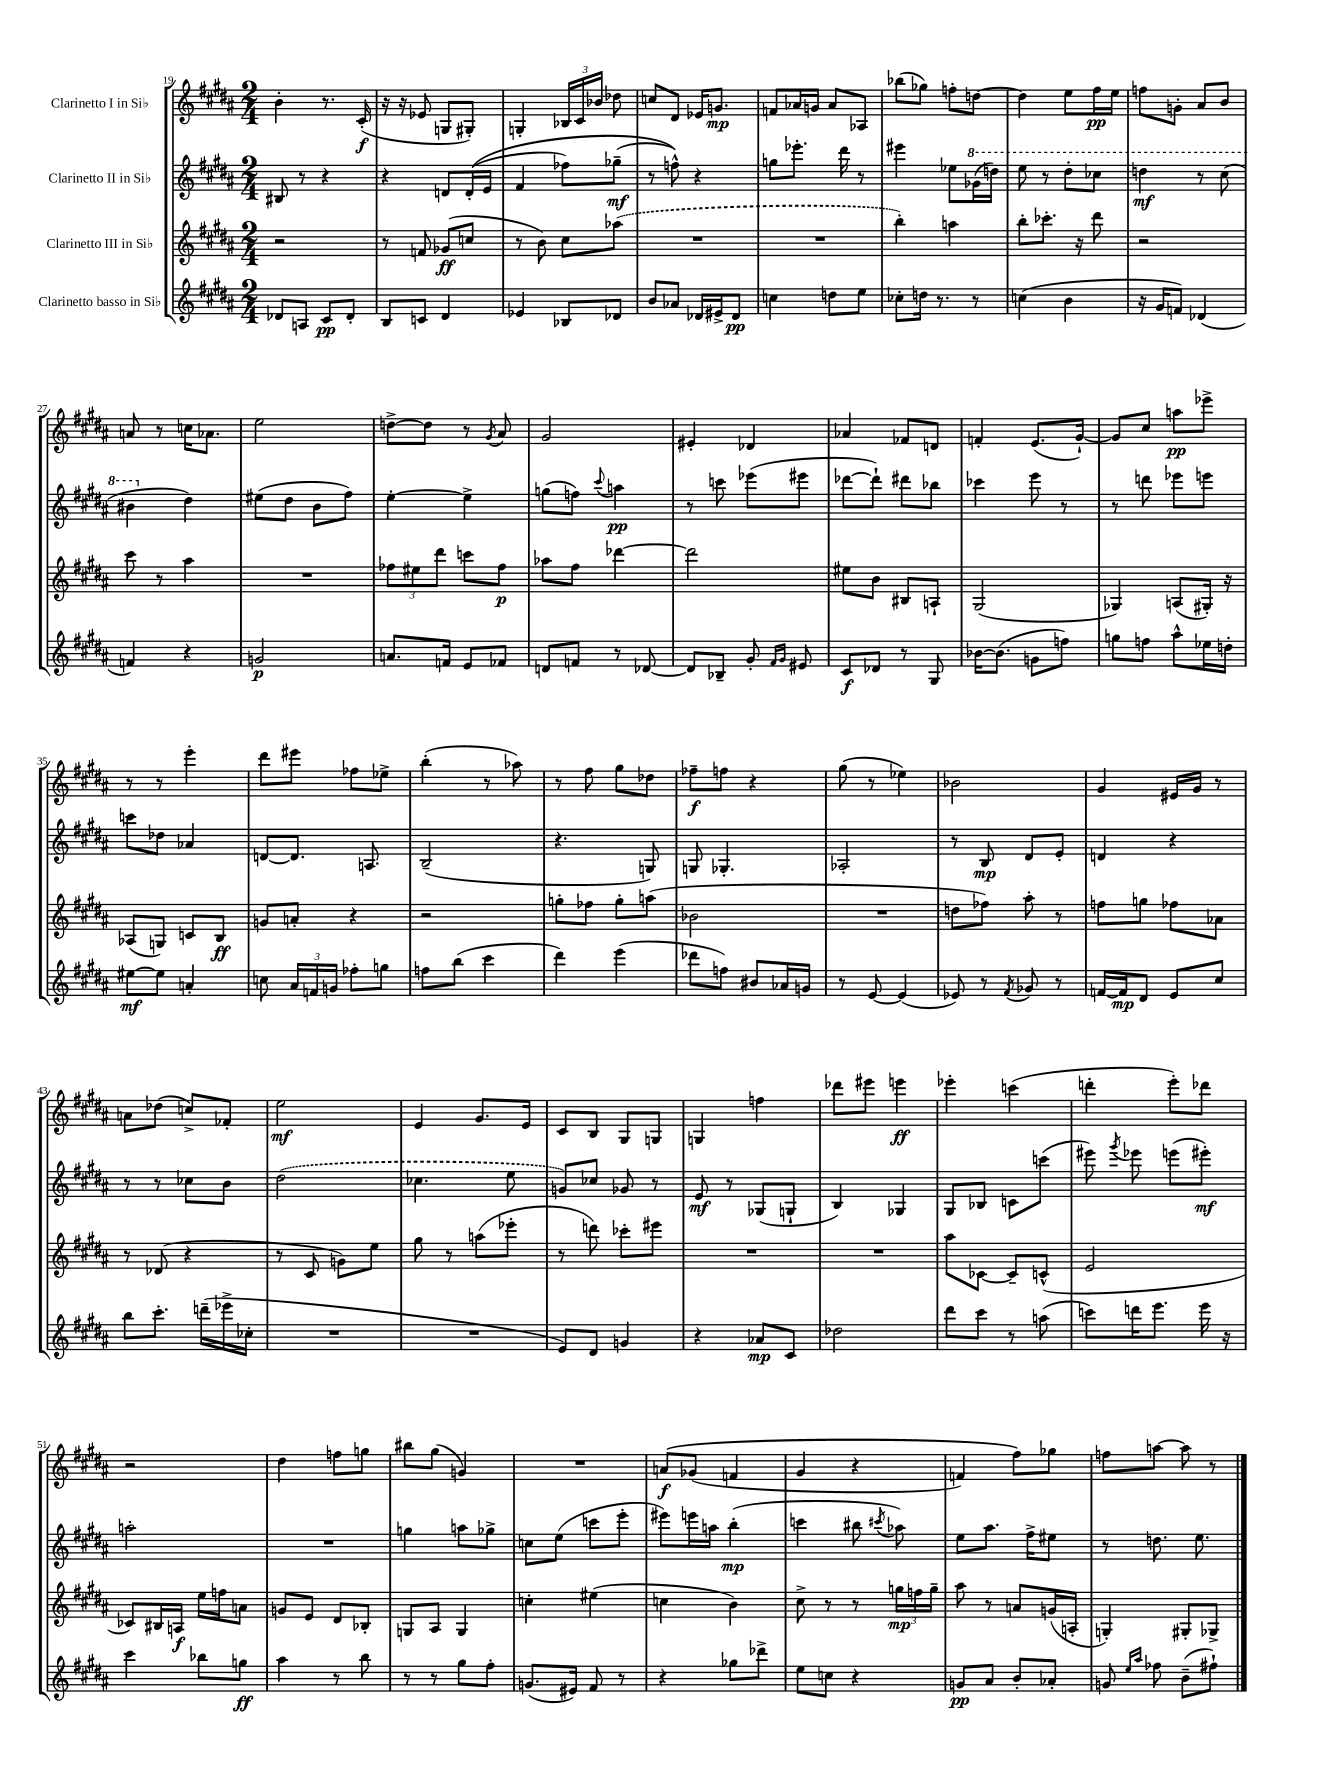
<<
\new StaffGroup <<
\new Staff = "s0" \with { instrumentName = "Clarinetto I in Sib" } {
    \clef treble \key b \major \numericTimeSignature \time 2/4
    \autoBeamOff b'4-. r8. cis'16-.\f( |
    r16 r16 ees'8 g8[ gis8]-.) |
    g4-. \tuplet 3/2 { bes16[ cis'16 bes'16] } des''8 |
    c''8[ dis'8] ees'16[ g'8.]\mp |
    f'8[ aes'16 g'16] aes'8[ aes8] |
    bes''8[( ges''8]) f''8[-. d''8]~ |
    d''4 e''8[ fis''16\pp e''16] |
    f''8[ g'8]-. ais'8[ b'8] |
    a'8 r8 c''16[ aes'8.] |
    e''2 |
    d''8[~-> d''8] r8 \acciaccatura { gis'8 } ais'8 |
    gis'2 |
    eis'4-. des'4 |
    aes'4 fes'8[ d'8] |
    f'4-. e'8.[( gis'16]~-!) |
    gis'8[ cis''8] a''8[\pp ees'''8]-> |
    r8 r8 e'''4-. |
    dis'''8[ eis'''8] fes''8[ ees''8]-> |
    b''4-.( r8 aes''8) |
    r8 fis''8 gis''8[ des''8] |
    fes''8[--\f f''8] r4 |
    gis''8( r8 ees''4) |
    bes'2 |
    gis'4 eis'16[ gis'16] r8 |
    a'8[ des''8]( c''8[->) fes'8]-. |
    e''2\mf |
    e'4 gis'8.[ e'16] |
    cis'8[ b8] gis8[ g8] |
    g4 f''4 |
    des'''8[ eis'''8] e'''4\ff |
    ees'''4-. c'''4( |
    d'''4-. e'''8[-.) des'''8] |
    r2 |
    dis''4 f''8[ g''8] |
    bis''8[ gis''8]( g'4) |
    R2 |
    a'8[\f\( ges'8]( f'4 |
    gis'4 r4 |
    f'4) fis''8[\) ges''8] |
    f''8[ a''8]~ a''8 r8 \bar "|." |
}
\new Staff = "s1" \with { instrumentName = "Clarinetto II in Sib" } {
    \clef treble \key b \major \numericTimeSignature \time 2/4
    \autoBeamOff bis8 r8 r4 |
    r4 d'8[ d'16-.(\( e'16] |
    fis'4 fes''8[) ges''8]--\mf( |
    r8 f''8-^)\) r4 |
    g''8[ ees'''8.]-. dis'''16 r8 |
    eis'''4 ees''8[ \ottava #1 ges''16( d'''16]) |
    e'''8 r8 dis'''8[-. ces'''8] |
    d'''4\mf r8 cis'''8( |
    bis''4 \ottava #0 dis''4) |
    eis''8[( dis''8] b'8[ fis''8]) |
    e''4~-. e''4-> |
    g''8[( f''8]) \appoggiatura { cis'''8 } a''4\pp |
    r8 c'''8 ees'''8[( eis'''8] |
    des'''8[~ des'''8]-!) dis'''8[ bes''8] |
    ces'''4 e'''8 r8 |
    r8 d'''8 ees'''8[ e'''8] |
    c'''8[ des''8] aes'4 |
    d'8[~ d'8.] a8. |
    b2--( |
    r4. g8) |
    g8 ges4.-. |
    aes2-. |
    r8 b8\mp dis'8[ e'8]-. |
    d'4 r4 |
    r8 r8 ces''8[ b'8] |
    \once \slurDashed dis''2( |
    ces''4. e''8 |
    g'8[) ces''8] ges'8 r8 |
    e'8\mf r8 ges8[( g8]-! |
    b4) ges4 |
    gis8[ bes8] c'8[ c'''8]( |
    eis'''8) \acciaccatura { gis'''8 } ees'''8 e'''8[( eis'''8]-.\mf) |
    a''2-. |
    R2 |
    g''4 a''8[ ges''8]-> |
    c''8[ e''8]( c'''8[ e'''8]-. |
    eis'''8[) e'''16 a''16] b''4-.\mp( |
    c'''4 bis''8 \acciaccatura { cis'''8 } aes''8) |
    e''8[ ais''8.] fis''16[-> eis''8] |
    r8 d''8. e''8. \bar "|." |
}
\new Staff = "s2" \with { instrumentName = "Clarinetto III in Sib" } {
    \clef treble \key b \major \numericTimeSignature \time 2/4
    \autoBeamOff r2 |
    r8 f'8 ges'8[\ff( c''8] |
    r8 b'8) cis''8[ \once \slurDashed aes''8]( |
    R2 |
    R2 |
    b''4-.) a''4 |
    b''8[-. ces'''8.]-. r16 dis'''8 |
    r2 |
    cis'''8 r8 ais''4 |
    R2 |
    \tuplet 3/2 { fes''8[ eis''8 dis'''8] } c'''8[ fes''8]\p |
    aes''8[ fis''8] des'''4~ |
    des'''2 |
    eis''8[ b'8] bis8[ a8]-! |
    gis2( |
    ges4) a8[( gis16]-.) r16 |
    aes8[( g8]) c'8[ b8]\ff |
    g'8[ a'8]-. r4 |
    r2 |
    g''8[-. fes''8] g''8[-. a''8]( |
    bes'2 |
    R2 |
    d''8[ fes''8]) ais''8-. r8 |
    f''8[ g''8] fes''8[ aes'8] |
    r8 des'8( r4 |
    r8 cis'8 g'8[) e''8] |
    gis''8 r8 a''8[( ees'''8]-. |
    r8 d'''8) ces'''8[-. eis'''8] |
    R2 |
    R2 |
    ais''8[ ces'8]~ ces'8[-- c'8]-^( |
    e'2 |
    ces'8[) bis16 a16]\f e''16[ f''16 a'8] |
    g'8[ e'8] dis'8[ bes8]-. |
    g8[ ais8] g4 |
    c''4-. eis''4( |
    c''4 b'4) |
    cis''8-> r8 r8 \tuplet 3/2 { g''16[\mp f''16 g''16]-- } |
    ais''8 r8 a'8[ g'16( a16]-. |
    g4-.) gis8[-. ges8]-> \bar "|." |
}
\new Staff = "s3" \with { instrumentName = "Clarinetto basso in Sib" } {
    \clef treble \key b \major \numericTimeSignature \time 2/4
    \autoBeamOff des'8[ a8] cis'8[\pp des'8]-. |
    b8[ c'8] dis'4 |
    ees'4 bes8[ des'8] |
    b'8[ aes'8] des'16[ eis'16-> des'8]\pp |
    c''4 d''8[ e''8] |
    ces''8[-. d''16] r8. r8 |
    c''4( b'4 |
    r16 gis'16[ f'8]) des'4( |
    f'4) r4 |
    g'2\p |
    a'8.[ f'16] e'8[ fes'8] |
    d'8[ f'8] r8 des'8~ |
    des'8[ bes8]-- gis'8-. \grace { fis'16[ gis'16] } eis'8 |
    cis'8[\f des'8] r8 gis8 |
    bes'16[~ bes'8.]( g'8[ f''8]) |
    g''8[ f''8] ais''8[-^ ees''16 d''16]-. |
    eis''8[~\mf eis''8] a'4-. |
    c''8 \tuplet 3/2 { ais'16[ f'16 g'16] } fes''8[-. g''8] |
    f''8[ b''8]( cis'''4 |
    dis'''4) e'''4( |
    des'''8[ f''8]) bis'8[ aes'16 g'16] |
    r8 e'8~ e'4( |
    ees'8) r8 \acciaccatura { fis'8 } ges'8 r8 |
    f'16[~ f'16\mp dis'8] e'8[ cis''8] |
    b''8[ cis'''8.]-. d'''16[--( ees'''16-> ces''16]-. |
    R2 |
    R2 |
    e'8[) dis'8] g'4 |
    r4 aes'8[\mp cis'8] |
    des''2 |
    dis'''8[ cis'''8] r8 a''8( |
    c'''8[) d'''16 e'''8.] e'''16 r16 |
    cis'''4 bes''8[ g''8]\ff |
    ais''4 r8 b''8 |
    r8 r8 gis''8[ fis''8]-. |
    g'8.[( eis'16]) fis'8 r8 |
    r4 ges''8[ des'''8]-> |
    e''8[ c''8] r4 |
    g'8[\pp ais'8] b'8[-. aes'8]-. |
    g'8 \grace { e''16[ ais''16] } fes''8 b'8[--( fis''8]-!) \bar "|." |
}
>>
>>
\layout { \context { \Score currentBarNumber = #19 } }
